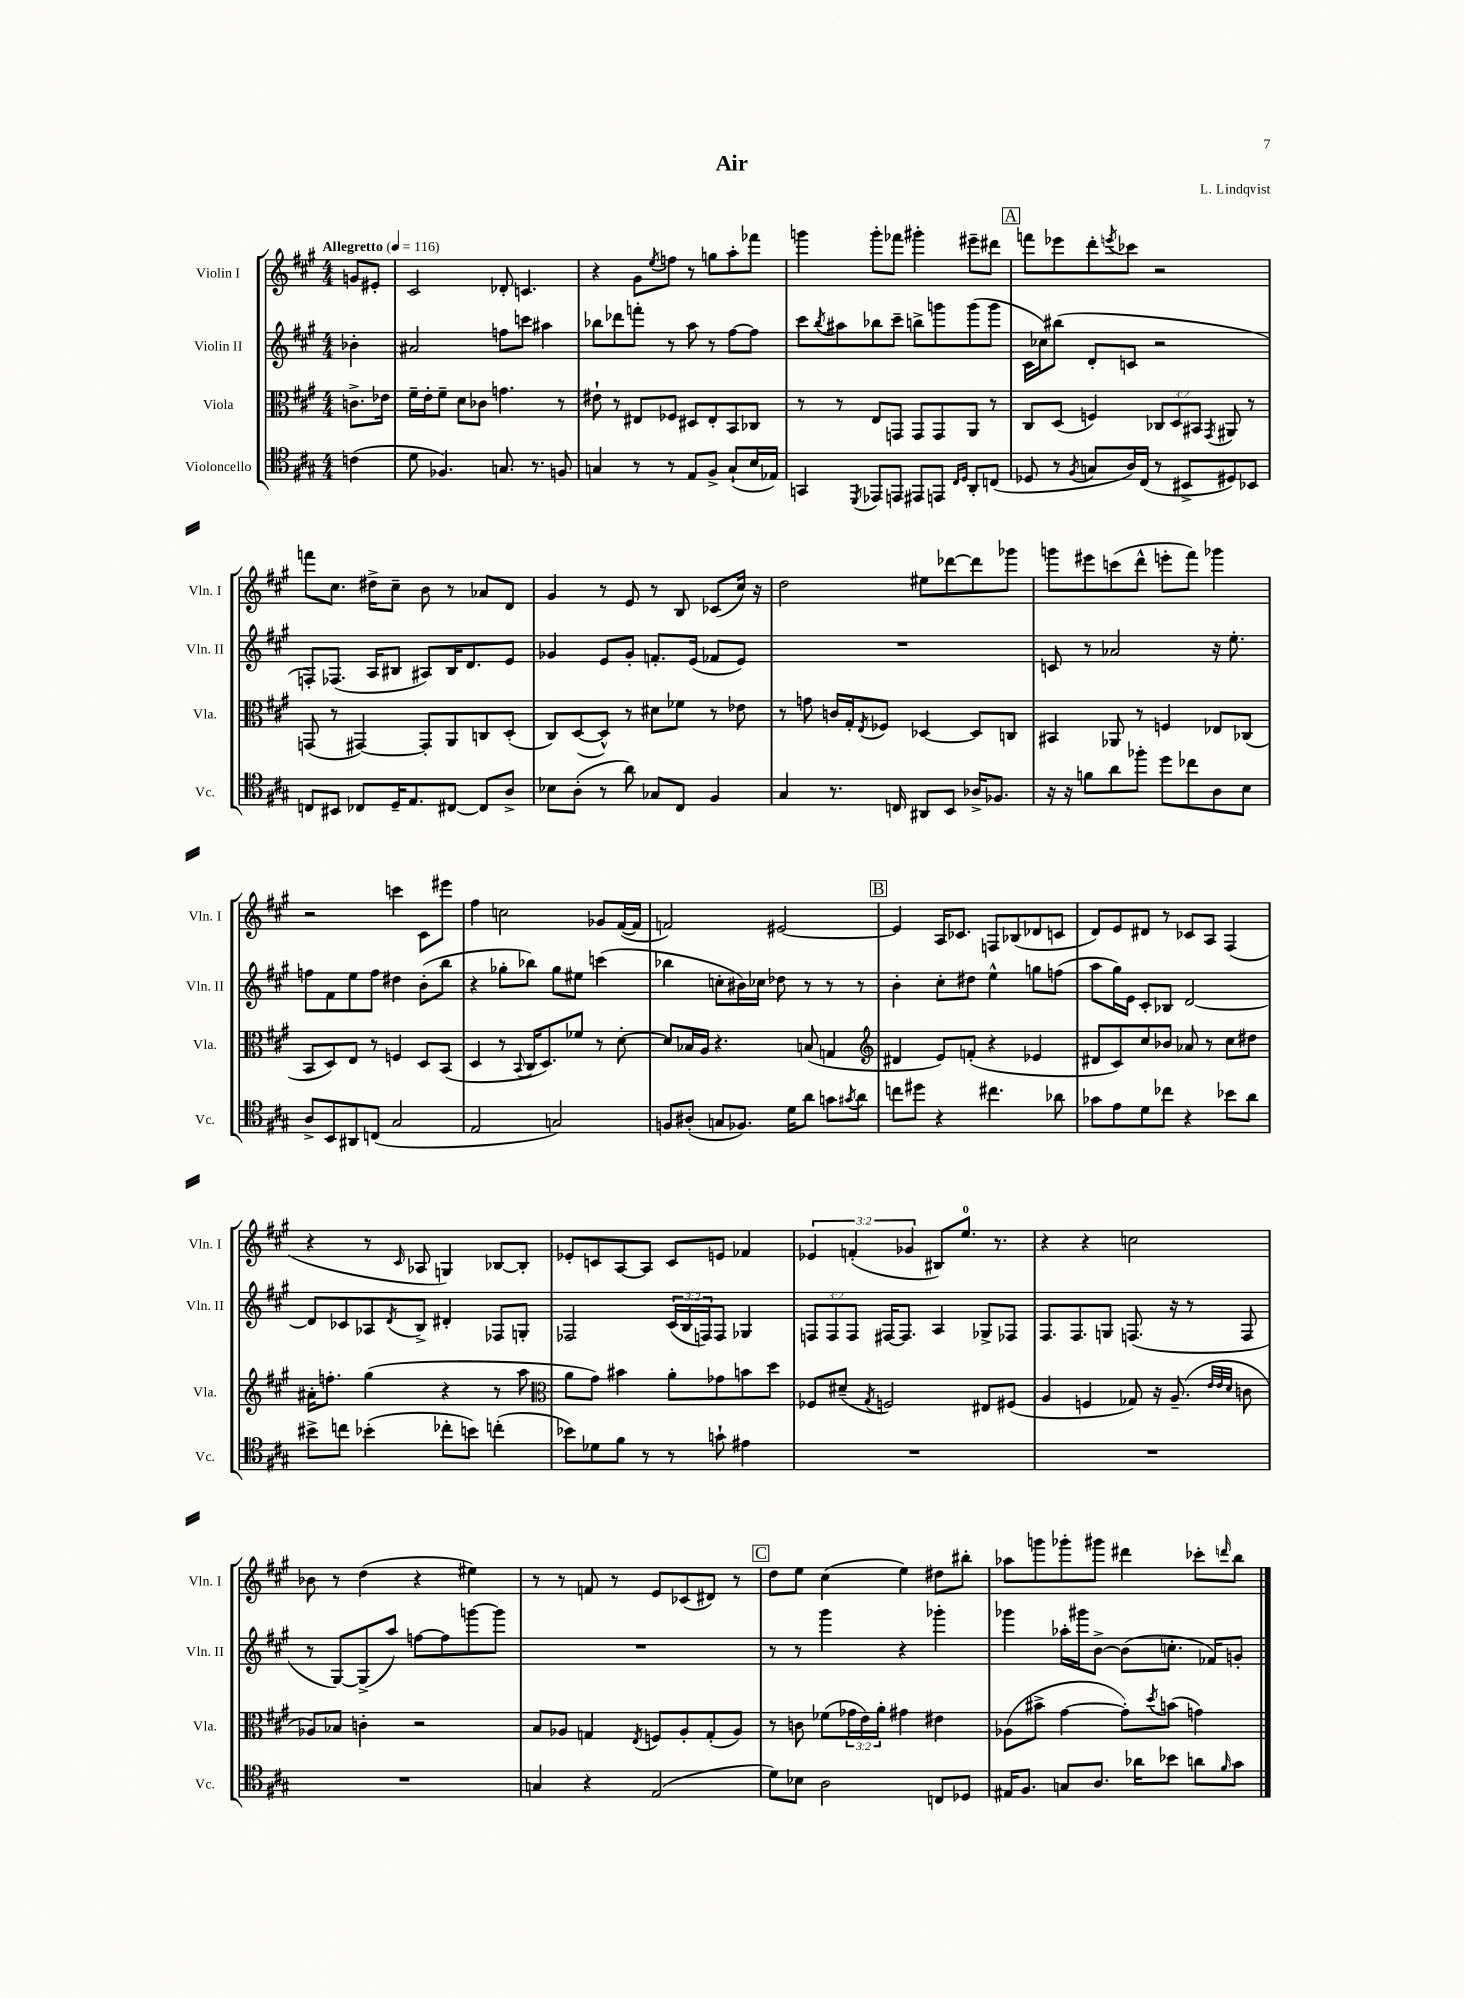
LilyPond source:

\header { title = "Air" composer = "L. Lindqvist" }
<<
\new StaffGroup <<
\new Staff = "s0" \with { instrumentName = "Violin I" shortInstrumentName = "Vln. I" } {
    \clef treble \key a \major \numericTimeSignature \time 4/4 \override Staff.TupletNumber.text = #tuplet-number::calc-fraction-text \partial 4 \tempo "Allegretto" 4 = 116
    g'8 eis'8-. |
    cis'2 des'8-. c'4. |
    r4 gis'8 \acciaccatura { e''8 } f''8 r8 g''8 a''8-. fes'''8 |
    g'''4 g'''8-. fes'''8 gis'''4-. eis'''8-- dis'''8 |
    \mark \markup { \box "A" } f'''8 ees'''8 d'''8-. \acciaccatura { e'''8 } ces'''8 r2 |
    f'''8 cis''8. dis''16-> cis''8-- b'8 r8 aes'8 d'8 |
    gis'4 r8 e'8 r8 b8 ces'8( cis''16) r16 |
    d''2 eis''8 des'''8~ des'''8 ges'''8 |
    g'''8 eis'''8 c'''8( d'''8-^ e'''8-. fis'''8) ges'''4 |
    r2 c'''4 cis'8 eis'''8 |
    fis''4 c''2 ges'8 fis'16~( fis'16 |
    f'2) eis'2~ |
    \mark \markup { \box "B" } eis'4 a16 ces'8. f8 bes8( des'8 c'8 |
    d'8) e'8 dis'8 r8 ces'8 a8 fis4( |
    r4 r8 \grace { cis'16 } aes8 g4) bes8~ bes8-. |
    ees'8-. c'8 a8~ a8 c'8 e'8 fes'4 |
    \tuplet 3/2 { ees'4 f'4-.( ges'4 } bis8) e''8.-0 r8. |
    r4 r4 c''2 |
    bes'8 r8 d''4( r4 eis''4) |
    r8 r8 f'8 r8 e'8 ces'8( dis'8) r8 |
    \mark \markup { \box "C" } d''8 e''8 cis''4( e''4) dis''8 bis''8-. |
    aes''8 g'''8 ges'''8-. gis'''8 dis'''4 ces'''8-. \grace { d'''16 } b''8 \bar "|." |
}
\new Staff = "s1" \with { instrumentName = "Violin II" shortInstrumentName = "Vln. II" } {
    \clef treble \key a \major \numericTimeSignature \time 4/4 \override Staff.TupletNumber.text = #tuplet-number::calc-fraction-text \partial 4
    bes'4-. |
    ais'2 f''8 c'''8 ais''4 |
    bes''8 des'''8 f'''8-. r8 a''8 r8 fis''8~ fis''8 |
    cis'''8 \acciaccatura { b''8 } ais''8 bes''8 cis'''8-- b''8-> g'''8 g'''8( g'''8 |
    \mark \markup { \box "A" } cis'16 ces''16) bis''8( d'8-. c'8 r2 |
    f8-.) fes8.( a16 bis8 ais8) bis16 d'8. e'8 |
    ges'4 e'8 ges'8-. f'8.-. e'16( fes'8 e'8) |
    R1 |
    c'8 r8 aes'2 r16 e''8.-. |
    f''8 fis'8 e''8 f''8 dis''4 b'8-.( b''8 |
    r4 ges''8-. bes''8) ges''8 eis''8 c'''4( |
    bes''4 c''8-. bis'16) ces''16 des''8 r8 r8 r8 |
    \mark \markup { \box "B" } b'4-. cis''8-. dis''8 e''4-^ g''8 f''8( |
    a''8 gis''16) e'16 cis'8-. bes8 d'2~ |
    d'8 ces'8 aes8 \acciaccatura { d'8 } b8-> dis'4-. fes8 g8-. |
    fes2 \tuplet 3/2 { cis'16( b16 f16) } f8 ges4 |
    \tuplet 3/2 { f8 f8 f8 } fis16~ fis8. a4 ges8-> fes8 |
    fis8. fis8. g8 f8.( r16 r8 f8 |
    r8 gis8~) gis8->( a''8) f''8~ f''8 g'''8~ g'''8 |
    R1 |
    \mark \markup { \box "C" } r8 r8 gis'''4 r4 ges'''4-. |
    ges'''4 aes''16-. gis'''16 b'8~-> b'8( c''8.-. fes'16) g'8-. \bar "|." |
}
\new Staff = "s2" \with { instrumentName = "Viola" shortInstrumentName = "Vla." } {
    \clef alto \key a \major \numericTimeSignature \time 4/4 \override Staff.TupletNumber.text = #tuplet-number::calc-fraction-text \partial 4
    c'8.-> ees'16 |
    fis'16-- e'16-. fis'8-- d'8 ces'8 g'4. r8 |
    eis'8-! r8 eis8 fes8 dis8 eis8-. b,8 ces8 |
    r8 r8 e8 g,8 g,8 g,8 a,8 r8 |
    \mark \markup { \box "A" } cis8 d8( f4) \tuplet 3/2 { ces8 d8 bis,8 } \acciaccatura { gis,8 } ais,8 r8 |
    g,8( r8 gis,4~) gis,8-. a,8 c8 d8-.( |
    cis8) d8~( d8-^) r8 dis'8 fes'8 r8 ees'8 |
    r8 g'8 c'16 gis16-. \acciaccatura { e8 } fes8 des4~ des8 c8 |
    bis,4 aes,8 r8 f4 ees8 ces8( |
    b,8 d8) e8 r8 f4 d8 b,8( |
    d4 r8 \appoggiatura { b,8 } cis16 d8.) fes'8 r8 d'8~-. |
    d'8 bes16 a16 r4. b8( g4 |
    \mark \markup { \box "B" } \clef treble dis'4 e'8) f'8-.( r4 ees'4 |
    dis'8 cis'8) cis''8 bes'8 aes'8 r8 cis''8 dis''8 |
    ais'16-. f''8.-. gis''4( r4 r8 a''8 |
    \clef alto a'8 gis'8) bis'4 a'8-. ges'8 b'8 d''8 |
    fes8 dis'8--( \acciaccatura { gis8 } f2) eis8 fis8( |
    a4 f4 ges8) r16 a8.--( \grace { e'32 e'32 d'32 } c'8 |
    aes8) bes8 c'4-. r2 |
    b8 aes8 g4 \acciaccatura { e8 } f8 aes8-. g8-.( aes8) |
    \mark \markup { \box "C" } r8 c'8 fes'8( \tuplet 3/2 { ges'16 e'16) a'16-. } gis'4 eis'4 |
    aes8( bis'8-> gis'4~ gis'8-.) \acciaccatura { d''8 } b'8( g'4) \bar "|." |
}
\new Staff = "s3" \with { instrumentName = "Violoncello" shortInstrumentName = "Vc." } {
    \clef tenor \key a \major \numericTimeSignature \time 4/4 \partial 4
    c'4( |
    d'8 fes4.) g8. r8. f8 |
    g4 r8 r8 e8 fis8-> g8-!( b16 ees16) |
    g,4 \acciaccatura { d,8 } ees,8 e,8 eis,8 e,8 \grace { cis16 d16 } a,8-. c8( |
    \mark \markup { \box "A" } des8 r8 \acciaccatura { fis8 } g8 a16) cis16( r8 bis,8-> dis8) bes,8 |
    c8 bis,8 ces8 d16-- e8. cis8~ cis8 a8-> |
    bes8 a8-.( r8 a'8) ges8 cis8 fis4 |
    gis4 r8. c16 ais,8 b,8 aes16-> fes8. |
    r16 r16 f'8 a'8 fes''8-. d''8 ces''8 a8 b8 |
    a8-> b,8 ais,8 c8( gis2 |
    e2 g2) |
    f8 ais8-.( g8 fes8.) d'16 a'8 g'8 \acciaccatura { gis'8 } a'8 |
    \mark \markup { \box "B" } c''8 dis''8 r4 cis''4. aes'8 |
    ges'8 e'8 d'8 ces''8 r4 bes'8 a'8 |
    bis'8-> c''8 bes'4-.( ces''8-. b'8) c''4-.( |
    bes'8) des'8 fis'8 r8 r8 g'8-! eis'4 |
    R1 |
    R1 |
    R1 |
    g4 r4 e2( |
    \mark \markup { \box "C" } d'8) bes8 a2 c8 des8 |
    eis16 fis8. g8 a8. aes'16 bes'8 a'8 \grace { fis'16 } gis'8 \bar "|." |
}
>>
>>
\layout { \context { \Score \remove "Bar_number_engraver" } }
